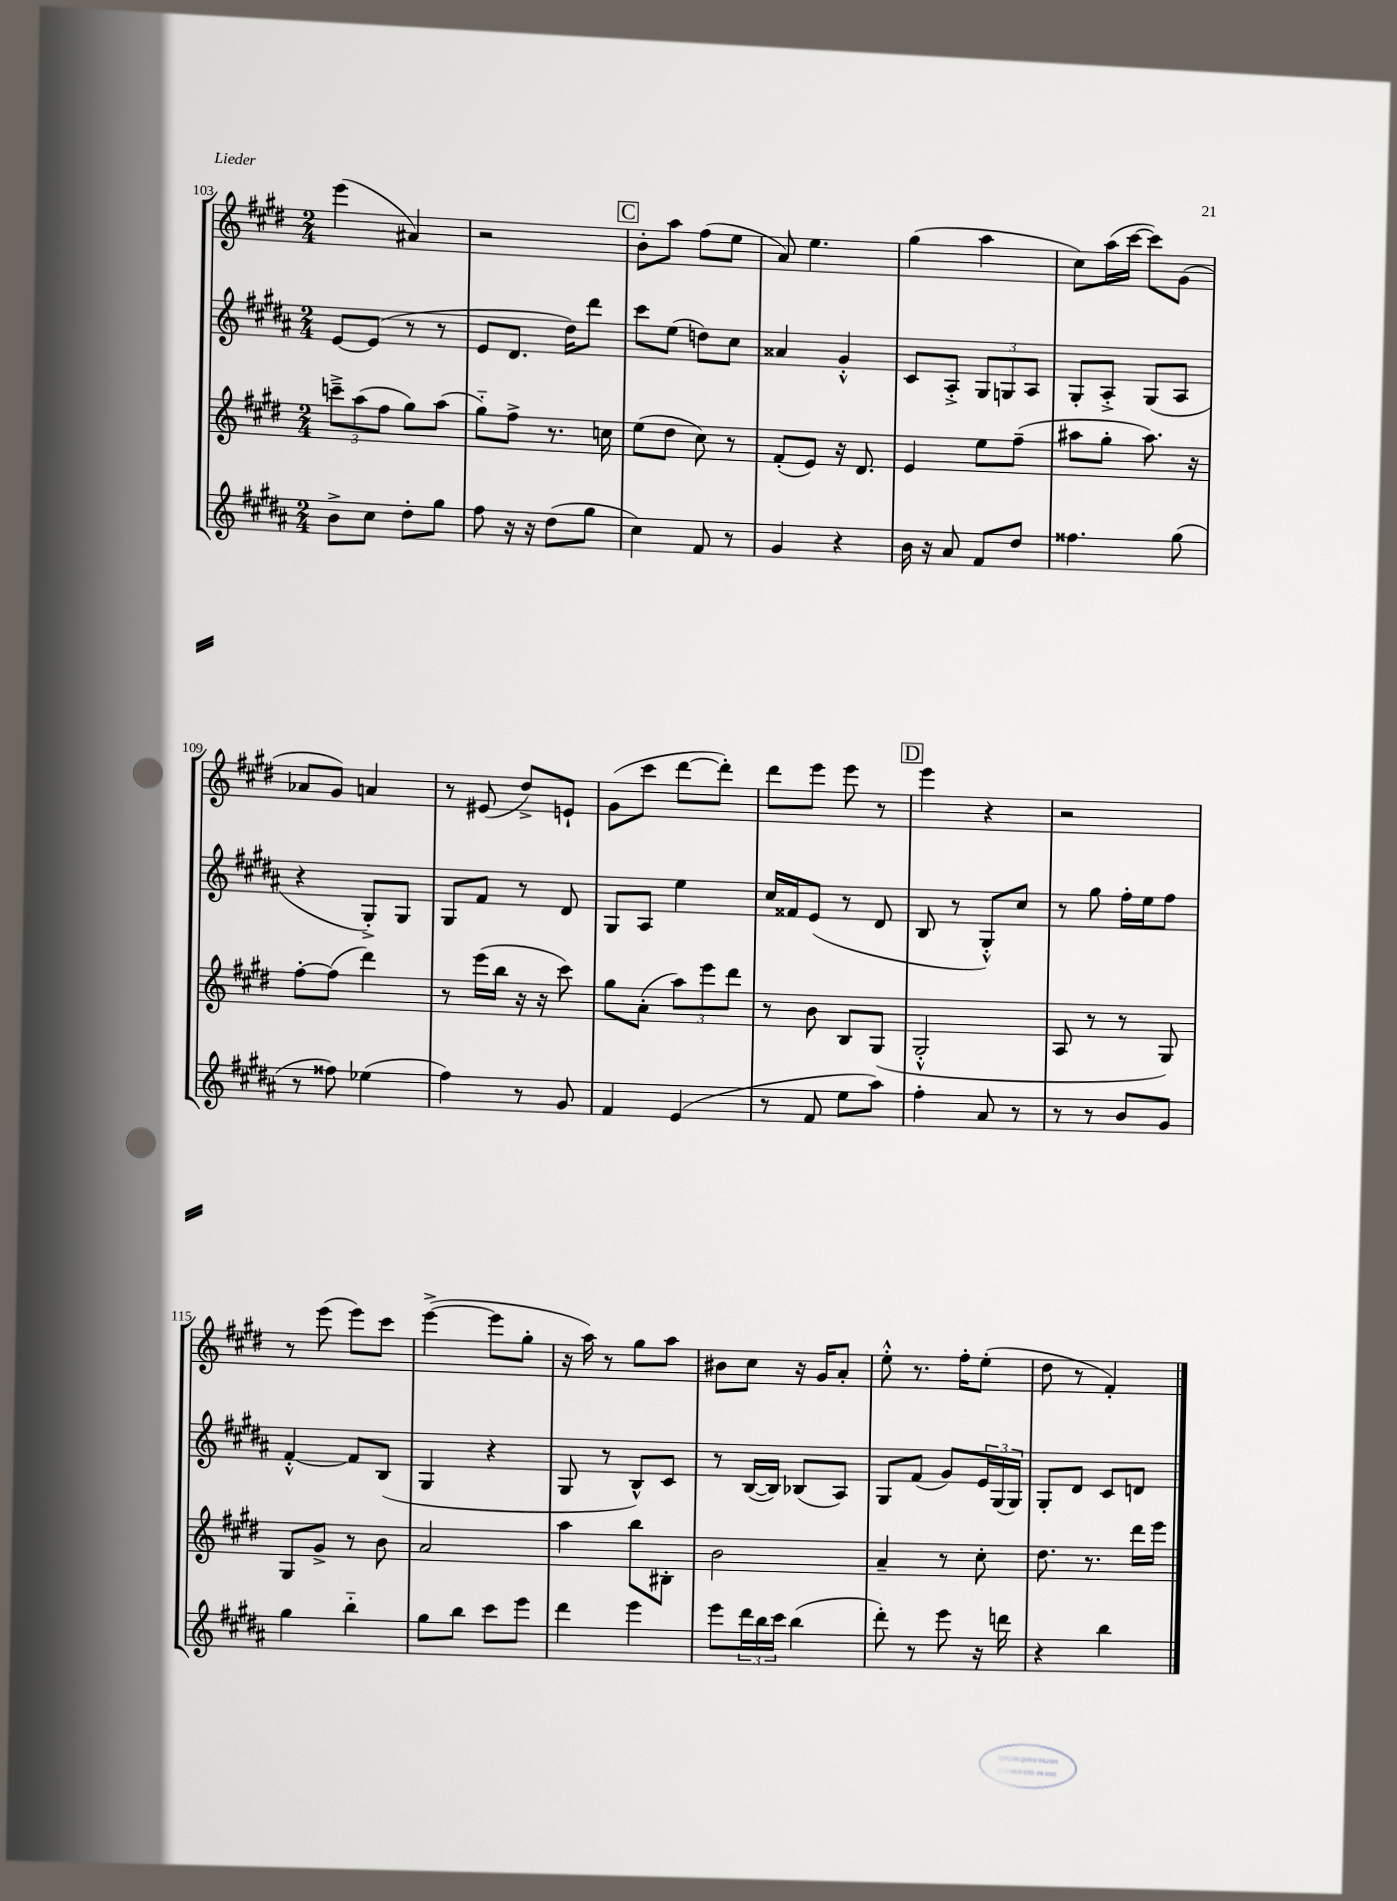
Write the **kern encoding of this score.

**kern	**kern	**kern	**kern
*staff4	*staff3	*staff2	*staff1
*clefG2	*clefG2	*clefG2	*clefG2
*k[f#c#g#d#a#]	*k[f#c#g#d#]	*k[f#c#g#d#a#]	*k[f#c#g#d#]
*M2/4	*M2/4	*M2/4	*M2/4
8b^	12ccc~^	[8e	(4eee
.	(12aa	.	.
8cc#	.	(8e]	.
.	12ff#	.	.
8dd#'	8gg#)	8r	4a#)
8gg#	(8aa	8r	.
=	=	=	=
8ff#	8gg#'~)	8e	2r
16r	8ff#^	8.d#	.
16r	.	.	.
(8dd#	8.r	.	.
.	.	16dd#)	.
8gg#	.	8ddd#	.
.	16cc	.	.
=	=	=	=
4cc#)	(8ee	8ccc#	8b'
.	8dd#	(8ee	8aa
8f#	8cc#)	8dd)	(8ff#
8r	8r	8cc#	8ee
=	=	=	=
4g#	(8f#'	4a##	8a)
.	8e)	.	4.ee
4r	16r	4g#'^^	.
.	8.d#	.	.
=	=	=	=
16b	4e	8c#	(4gg#
16r	.	.	.
8a#	.	8A#'^	.
8f#	8ee	12G#	4aa
.	.	12G	.
8dd#	(8ff#~	.	.
.	.	12A#	.
=	=	=	=
4.ff##	8aa#	8G#'	8cc#)
.	8gg#'	8A#'^	(16aa
.	.	.	[16ccc#
.	8.aa#)	(8G#	8ccc#])
(8gg#	.	8A#	(8g#
.	16r	.	.
=	=	=	=
8r	[8ff#'	4r	8a-
8ff##)	(8ff#]	.	8g#)
(4ee-	4ddd#)	8G#'^)	4a
.	.	8G#	.
=	=	=	=
4ff#)	8r	8G#	8r
.	(16eee	8f#	(8e#
.	16bb	.	.
8r	16r	8r	8dd#^)
.	16r	.	.
8g#	8ccc#)	8d#	8e`
=	=	=	=
4f#	8gg#	8G#	(8g#
.	(8a'	8A#	8ccc#
(4e	12aa)	4ee	[8ddd#
.	12eee	.	.
.	.	.	8ddd#'])
.	12ddd#	.	.
=	=	=	=
8r	8r	16cc#	8ddd#
.	.	16f##	.
8f#	8b	(8e	8eee
8ee	8B	8r	8eee
8aa#)	(8G#	8d#	8r
=	=	=	=
4ff#'	2G#'^^	8B	4eee
.	.	8r	.
8a#	.	8G#'^^)	4r
8r	.	8cc#	.
=	=	=	=
8r	8A	8r	2r
8r	8r	8gg#	.
8b	8r	16ff#'	.
.	.	16ee	.
8g#	8G#)	8ff#	.
=	=	=	=
4gg#	8G#	[4f#'^^	8r
.	8g#^	.	(8eee
4bb'~	8r	8f#]	8eee)
.	8b	(8B	8ccc#
=	=	=	=
8gg#	2a	4G#	([4eee^
8bb	.	.	.
8ccc#	.	4r	8eee]
8eee	.	.	8gg#'
=	=	=	=
4ddd#	4aa	8G#	16r
.	.	.	16aa)
.	.	8r	8r
4eee	8bb	8B^^)	8gg#
.	8B#'	8c#	8aa
=	=	=	=
8eee	2b	8r	8b#
24ddd#	.	([16B	8cc#
24bb	.	.	.
.	.	16B])	.
24ccc#	.	.	.
(4bb	.	(8B-	16r
.	.	.	16g#
.	.	8A#)	8a'
=	=	=	=
8ddd#')	4a~	8G#	8ee'^^
8r	.	(8f#	8.r
8eee	8r	8g#)	.
.	.	.	16ff#'
16r	8cc#'	24e	(8ee'
.	.	(24G#	.
16ddd	.	.	.
.	.	24G#)	.
=	=	=	=
4r	8.dd#	8G#'	8dd#
.	.	8d#	8r
.	8.r	.	.
4bb	.	8c#	4f#')
.	16ddd#	8d	.
.	16eee	.	.
==	==	==	==
*-	*-	*-	*-
